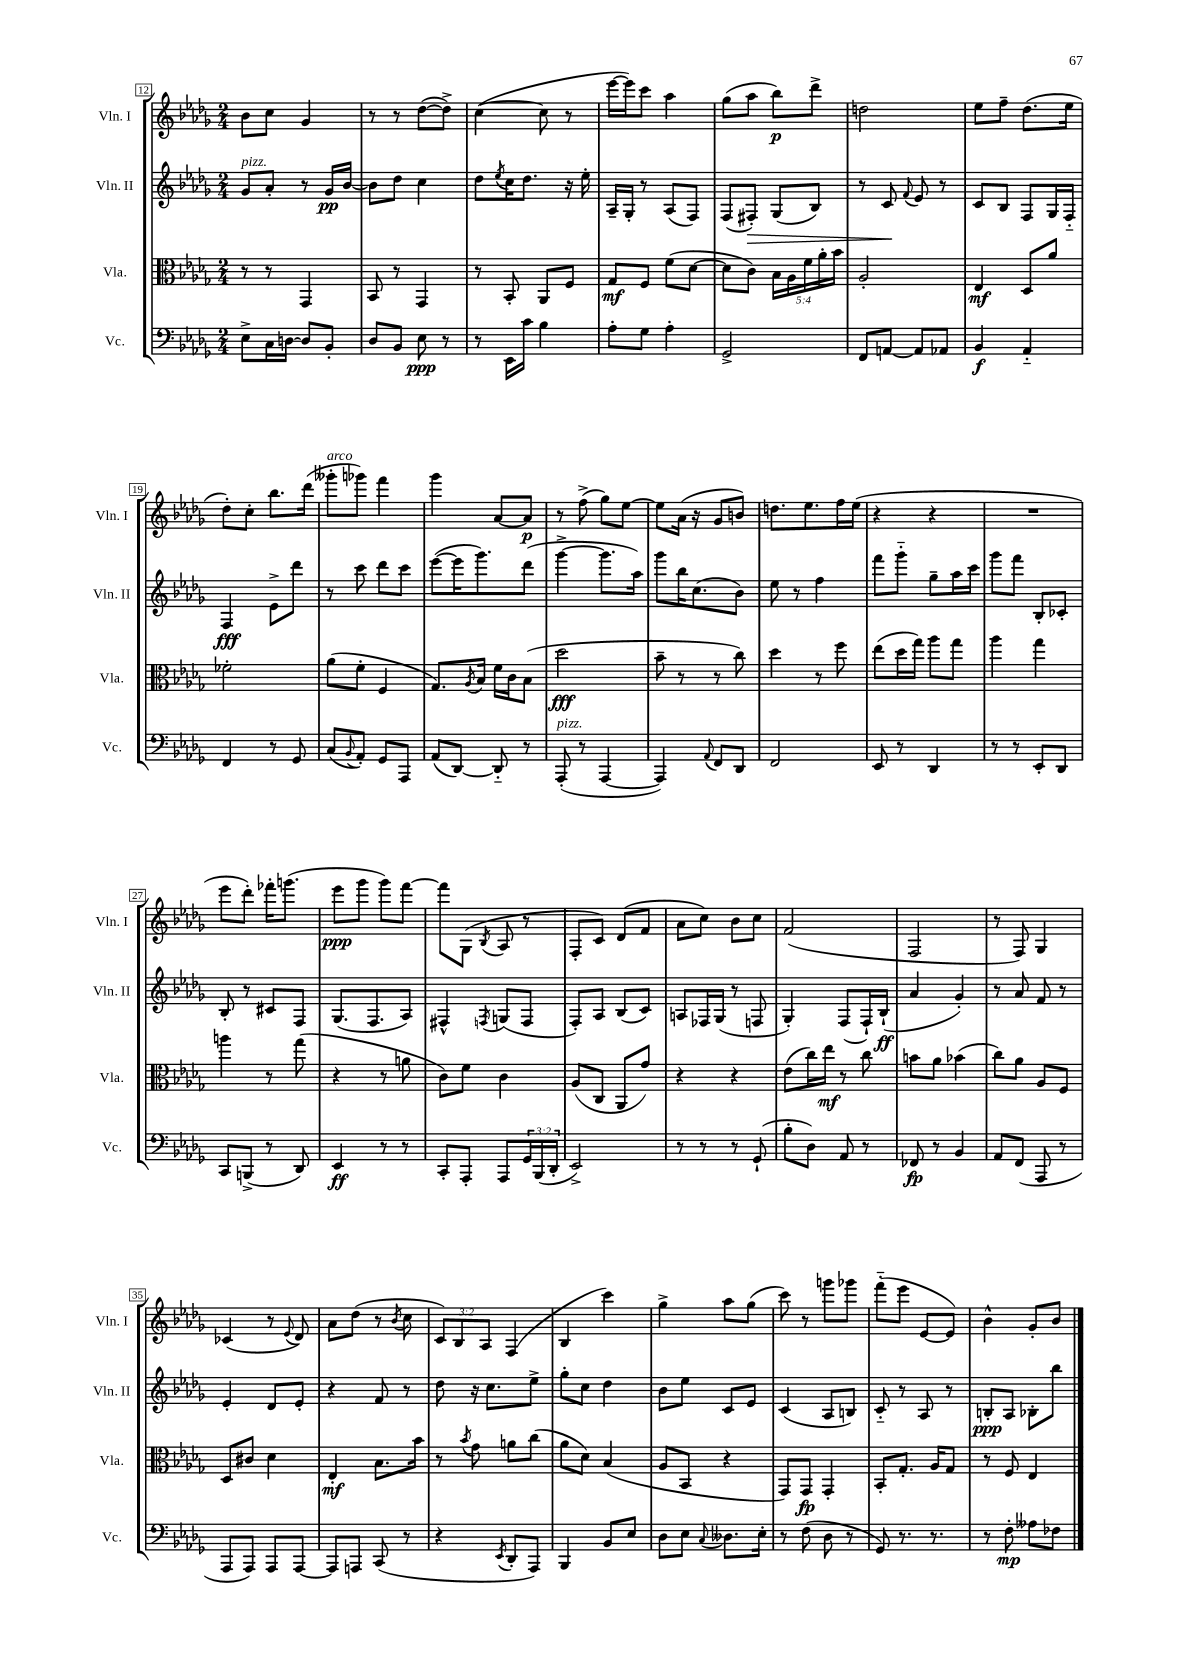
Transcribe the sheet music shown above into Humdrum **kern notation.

**kern	**kern	**kern	**kern
*staff4	*staff3	*staff2	*staff1
*clefF4	*clefC3	*clefG2	*clefG2
*k[b-e-a-d-g-]	*k[b-e-a-d-g-]	*k[b-e-a-d-g-]	*k[b-e-a-d-g-]
*M2/4	*M2/4	*M2/4	*M2/4
8E-^	8r	8g-	8b-
16C	8r	8a-'	8cc
[16D	.	.	.
8D]	4GG-	8r	4g-
8BB-'	.	16g-	.
.	.	[16b-	.
=	=	=	=
8D-	8BB-	8b-]	8r
8BB-	8r	8dd-	8r
8E-	4GG-	4cc	([8dd-
8r	.	.	8dd-^])
=	=	=	=
8r	8r	8dd-	([4cc
.	.	8qee-	.
16EE-	8BB-'	16cc	.
16c	.	8.dd-	.
4B-	8AA-	.	8cc]
.	8F	16r	8r
.	.	16ee-'	.
=	=	=	=
8A-'	8G-	16A-~	[16eee-
.	.	16G-'	16eee-])
8G-	8F	8r	8ccc
4A-'	(8f	(8A-	4aa-
.	[8d-	8F)	.
=	=	=	=
2GG-^	8d-]	(8F	(8gg-
.	8c)	8F#')	8aa-
.	20B-	(8G-	8bb-)
.	20A-	.	.
.	20f	.	.
.	.	8B-)	8ddd-^
.	20a-'	.	.
.	20b-	.	.
=	=	=	=
8FF	2A-'	8r	2dd
[8AA	.	8c	.
.	.	8qqf	.
8AA]	.	8e-	.
8AA-	.	8r	.
=	=	=	=
4BB-	4E-	8c	8ee-
.	.	8B-	8ff~
4AA-'~	8D-	8F	(8.dd-
.	8a-	16G-	.
.	.	16F'~	16ee-
=	=	=	=
4FF	2f-'	4F	8dd-')
.	.	.	8cc'
8r	.	8e-^	8.bb-
8GG-	.	8ddd-	.
.	.	.	(16ddd-
=	=	=	=
(8C	(8a-	8r	8ggg--'
8qqBB-	.	.	.
8AA-')	8f'	8ccc	8ggg-)
8GG-	4F	8ddd-	4fff
8AAA-	.	8ccc	.
=	=	=	=
(8AA-	8.G-)	([8eee-	4ggg-
[8DD-)	.	16eee-]	.
.	8qA-	.	.
.	16B-	8.ggg-)	.
8DD-'~]	16f	.	[8a-
.	16c	.	.
8r	(8B-	(8ddd-	8a-]
=	=	=	=
(8AAA-'	2dd-	[4ggg-^	8r
8r	.	.	(8ff^
[4AAA-	.	8.ggg-]	8gg-)
.	.	.	[8ee-
.	.	16aa-)	.
=	=	=	=
4AAA-])	8b-~	8ggg-	8ee-]
.	8r	16bb-	(16a-
.	.	(8.cc	16r
8qqAA-	.	.	.
8FF	8r	.	8g-
8DD-	8cc)	8b-)	8b)
=	=	=	=
2FF	4dd-	8ee-	8.dd
.	.	8r	.
.	.	.	8.ee-
.	8r	4ff	.
.	8ff	.	16ff
.	.	.	(16ee-
=	=	=	=
8EE-	(8ee-	8fff	4r
8r	16dd-	8ggg-'~	.
.	16gg-)	.	.
4DD-	8aa-	8gg-~	4r
.	8gg-	16aa-	.
.	.	16ccc	.
=	=	=	=
8r	4aa-	8ggg-	2r
8r	.	8fff	.
8EE-'	4gg-	8B-'	.
8DD-	.	8c-'	.
=	=	=	=
8CC	4aa	8B-'	8eee-
(8BBB^	.	8r	8ddd-')
8r	8r	8c#	16fff-'
.	.	.	(8.ggg
8DD-)	(8gg-	8F	.
=	=	=	=
4EE-	4r	(8.G-	8eee-
.	.	.	8ggg-
.	.	8.F	.
8r	8r	.	8ggg-)
8r	8a	8A-)	[8fff
=	=	=	=
8CC'	8c)	4F#^^	8fff]
8AAA-'	8f	.	(8G-
.	.	8qF	8qB-
8AAA-	4c	(8G	8A-
24GG-	.	8F	8r
(24BBB-	.	.	.
24DD-'	.	.	.
=	=	=	=
2EE-^)	(8A-	8F')	8F'
.	8C	8A-	8c)
.	8AA-	(8B-	(8d-
.	8g-)	8c)	8f
=	=	=	=
8r	4r	8A	8a-
8r	.	16F-	8cc)
.	.	(16G-	.
8r	4r	8r	8b-
(8GG-`	.	8F	8cc
=	=	=	=
8B-'	(8e-	4G-')	(2f
8D-)	16cc)	.	.
.	16ee-	.	.
8AA-	8r	(8F	.
8r	8cc	16F`)	.
.	.	(16B-`	.
=	=	=	=
8FF-	8b	4a-	2F
8r	8a-	.	.
4BB-	(4b-	4g-')	.
=	=	=	=
8AA-	8cc)	8r	8r
(8FF	8a-	8a-	8F)
8AAA-	8A-	8f	4G-
8r	8F	8r	.
=	=	=	=
8AAA-	8D-	4e-'	(4c-
8AAA-)	8c#	.	.
8AAA-	4d-	8d-	8r
.	.	.	8qqe-
[8AAA-	.	8e-'	8d-)
=	=	=	=
8AAA-]	4E-'	4r	8a-
8AAA	.	.	(8dd-
(8CC	8.B-	8f	8r
.	.	.	8qb-
8r	.	8r	8cc
.	16b-	.	.
=	=	=	=
4r	8r	8dd-	12c)
.	.	.	12B-
.	8qb-	.	.
.	8g-	16r	.
.	.	.	12A-
.	.	8.cc	.
8qEE-	.	.	.
8DD-'	8a	.	(4F
8AAA-)	(8cc	8ee-^	.
=	=	=	=
4BBB-	8a-	8gg-'	4B-
.	8d-)	8cc	.
8BB-	(4B-	4dd-	4ccc)
8E-	.	.	.
=	=	=	=
8D-	8A-	8b-	4gg-^
8E-	8BB-	8ee-	.
8qqC	.	.	.
8.D--	4r	8c	8aa-
.	.	8e-	(8gg-
16E-'	.	.	.
=	=	=	=
8r	8GG-)	(4c	8ccc)
(8F	8GG-	.	8r
8D-	4GG-'	8A-	8ggg
8r	.	8B)	8ggg-
=	=	=	=
8GG-)	8BB-'	8c'~	(8fff'~
8.r	8.G-'	8r	8eee-
.	.	8A-	[8e-
8.r	16A-	.	.
.	8G-	8r	8e-])
=	=	=	=
8r	8r	8B'	4b-^^
8F'	8F	8A-	.
8A--	4E-	8B-'	8g-'
8F-	.	8bb-	8b-
==	==	==	==
*-	*-	*-	*-
